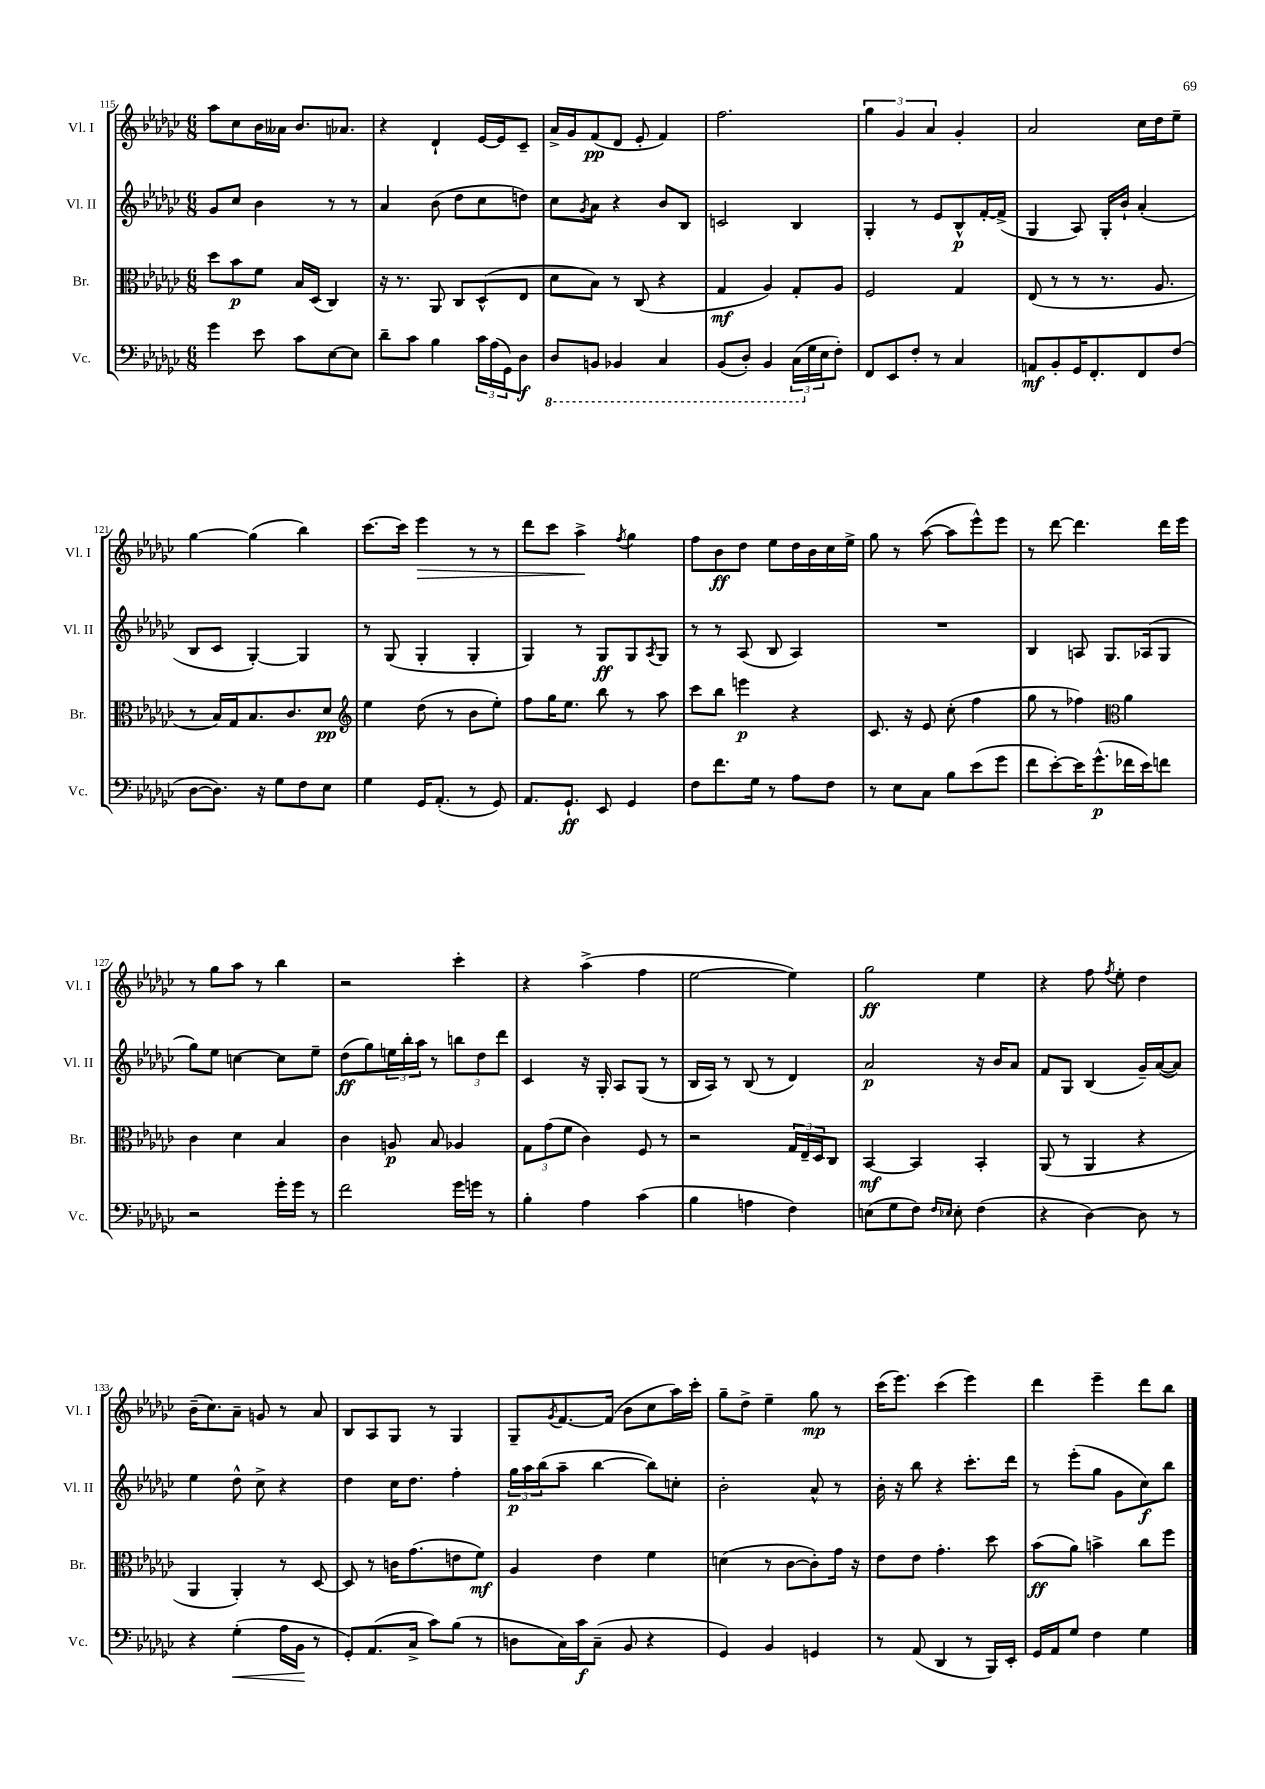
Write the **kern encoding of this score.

**kern	**dynam	**kern	**dynam	**kern	**dynam	**kern	**dynam
*part4	*part4	*part3	*part3	*part2	*part2	*part1	*part1
*staff4	*staff4	*staff3	*staff3	*staff2	*staff2	*staff1	*staff1
*I"Vc.	*	*I"Br.	*	*I"Vl. II	*	*I"Vl. I	*
*I'Vc.	*	*I'Br.	*	*I'Vl. II	*	*I'Vl. I	*
*clefF4	*	*clefC3	*	*clefG2	*	*clefG2	*
*k[b-e-a-d-g-c-]	*	*k[b-e-a-d-g-c-]	*	*k[b-e-a-d-g-c-]	*	*k[b-e-a-d-g-c-]	*
*M6/8	*	*M6/8	*	*M6/8	*	*M6/8	*
=115	=115	=115	=115	=115	=115	=115	=115
4g-\	.	8dd-\L	.	8g-/L	.	8aa-\L	.
.	.	8b-\	p	8cc-/J	.	8cc-\	.
8e-\	.	8f\J	.	4b-\	.	16b-\L	.
.	.	.	.	.	.	16a--X\JJ	.
8c-\L	.	16B-/LL	.	.	.	8.b-/L	.
.	.	(16D-/JJ	.	.	.	.	.
[8E-\	.	4C-/)	.	8r	.	.	.
.	.	.	.	.	.	8.a-X/J	.
8E-\J]	.	.	.	8r	.	.	.
=116	=116	=116	=116	=116	=116	=116	=116
8d-~\L	.	16r	.	4a-/	.	4r	.
.	.	8.r	.	.	.	.	.
8c-\J	.	.	.	.	.	.	.
4B-\	.	8AA-/	.	(8b-\	.	4d-`/	.
.	.	8C-/L	.	8dd-\L	.	.	.
24c-\LL	.	(8D-^^/	.	8cc-\	.	[16e-/LL	.
(24A-\	.	.	.	.	.	.	.
.	.	.	.	.	.	16e-/J]	.
24GG-\J)	.	.	.	.	.	.	.
8D-\J	f	8E-/J	.	8ddn\J)	.	8c-~/J	.
=117	=117	=117	=117	=117	=117	=117	=117
*8ba	*	*	*	*	*	*	*
8DD-/L	.	8d-\L	.	8cc-\L	.	16a-^/LL	.
.	.	.	.	.	.	16g-/J	.
.	.	.	.	8qg-/	.	.	.
8BBBn/J	.	8B-\J)	.	8a-\J	.	(8f/	pp
4BBB-X/	.	8r	.	4r	.	8d-/J	.
.	.	(8C-/	.	.	.	8e-'/	.
4CC-/	.	4r	.	8b-/L	.	4f/)	.
.	.	.	.	8B-/J	.	.	.
=118	=118	=118	=118	=118	=118	=118	=118
(8BBB-/L	.	4G-/	mf	2cn/	.	2.ff\	.
8DD-'/J)	.	.	.	.	.	.	.
4BBB-/	.	4A-/)	.	.	.	.	.
(24CC-\LL	.	8G-'/L	.	4B-/	.	.	.
*X8ba	*	*	*	*	*	*	*
24G-\	.	.	.	.	.	.	.
24E-\J	.	.	.	.	.	.	.
8F'\J)	.	8A-/J	.	.	.	.	.
=119	=119	=119	=119	=119	=119	=119	=119
8FF/L	.	2F/	.	4G-'/	.	6gg-\	.
8EE-/	.	.	.	.	.	.	.
.	.	.	.	.	.	6g-/	.
8F'/J	.	.	.	8r	.	.	.
.	.	.	.	.	.	6a-/	.
8r	.	.	.	8e-/L	.	.	.
4C-/	.	4G-/	.	8B-^^/	p	4g-'/	.
.	.	.	.	[16f'/L	.	.	.
.	.	.	.	(16f^/JJ]	.	.	.
=120	=120	=120	=120	=120	=120	=120	=120
8AAn/L	mf	(8E-/	.	4G-/	.	2a-/	.
8BB-'/	.	8r	.	.	.	.	.
16GG-/K	.	8r	.	8A-/)	.	.	.
8.FF'/	.	.	.	.	.	.	.
.	.	8.r	.	16G-'/LL	.	.	.
.	.	.	.	16b-`/JJ	.	.	.
8FF/	.	.	.	(4a-'/	.	16cc-\LL	.
.	.	8.A-/	.	.	.	16dd-\J	.
(8F/J	.	.	.	.	.	8ee-~\J	.
!!LO:LB:g=z
=121	=121	=121	=121	=121	=121	=121	=121
[8D-\L	.	8r	.	8B-/L	.	[4gg-\	.
8.D-\J])	.	16B-/LL)	.	8c-/J	.	.	.
.	.	16G-/J	.	.	.	.	.
.	.	8.B-/	.	[4G-'/)	.	(4gg-\]	.
16r	.	.	.	.	.	.	.
8G-\L	.	.	.	.	.	.	.
.	.	8.c-/	.	.	.	.	.
8F\	.	.	.	4G-/]	.	4bb-\)	.
8E-\J	.	8d-/J	pp	.	.	.	.
=122	=122	=122	=122	=122	=122	=122	=122
*	*	*clefG2	*	*	*	*	*
4G-\	.	4ee-\	.	8r	.	[8.ccc-\L	.
.	.	.	.	(8G-/	.	.	.
.	.	.	.	.	.	16ccc-\Jk]	.
!	!	!	!	!	!	!	!LO:HP:b
16GG-/KL	.	(8dd-\	.	4G-'/	.	4eee-\	>
(8.AA-'/J	.	.	.	.	.	.	.
.	.	8r	.	.	.	.	.
8r	.	8b-\L	.	4G-'/	.	8r	.
8GG-/)	.	8ee-'\J)	.	.	.	8r	.
=123	=123	=123	=123	=123	=123	=123	=123
8.AA-/L	.	8ff\L	.	4G-/)	.	8ddd-\L	.
.	.	16gg-\K	.	.	.	8ccc-\J	.
8.GG-`/J	ff	8.ee-\J	.	.	.	.	.
.	.	.	.	8r	.	4aa-^\	.
8EE-/	.	8bb-\	.	8G-/L	ff	.	.
.	.	.	.	.	.	8qff/	.
4GG-/	.	8r	.	8G-/	.	4gg-\	]
.	.	.	.	8qA-/	.	.	.
.	.	8aa-\	.	8G-/J	.	.	.
=124	=124	=124	=124	=124	=124	=124	=124
8F\L	.	8ccc-\L	.	8r	.	8ff\L	.
8.f\	.	8bb-\J	.	8r	.	8b-\	ff
.	.	4eeen\	p	(8A-/	.	8dd-\J	.
16G-\Jk	.	.	.	.	.	.	.
8r	.	.	.	8B-/	.	8ee-\L	.
8A-\L	.	4r	.	4A-/)	.	16dd-\L	.
.	.	.	.	.	.	16b-\	.
8F\J	.	.	.	.	.	16cc-\	.
.	.	.	.	.	.	16ee-^\JJ	.
=125	=125	=125	=125	=125	=125	=125	=125
8r	.	8.c-/	.	2.r	.	8gg-\	.
8E-\L	.	.	.	.	.	8r	.
.	.	16r	.	.	.	.	.
8C-\J	.	8e-/	.	.	.	([8aa-\	.
8B-\L	.	(8cc-'\	.	.	.	8aa-\L]	.
(8e-\	.	4ff\	.	.	.	8eee-^^\)	.
8g-\J	.	.	.	.	.	8eee-\J	.
=126	=126	=126	=126	=126	=126	=126	=126
8f\L	.	8gg-\	.	4B-/	.	8r	.
[8e-'\)	.	8r	.	.	.	[8ddd-\	.
16e-\K]	.	4ff-X\)	.	8An/	.	4.ddd-\]	.
(8.g-^^\	p	.	.	.	.	.	.
.	.	.	.	8.G-/L	.	.	.
*	*	*clefC3	*	*	*	*	*
16f-X\L	.	4a-\	.	.	.	.	.
16e-\J)	.	.	.	(16A-X/k	.	.	.
8fn\J	.	.	.	8G-/J	.	16ddd-\LL	.
.	.	.	.	.	.	16eee-\JJ	.
!!LO:LB:g=z
=127	=127	=127	=127	=127	=127	=127	=127
2r	.	4c-\	.	8gg-\L)	.	8r	.
.	.	.	.	8ee-\J	.	8gg-\L	.
.	.	4d-\	.	[4ccn\	.	8aa-\J	.
.	.	.	.	.	.	8r	.
16g-'\LL	.	4B-/	.	8cc\L]	.	4bb-\	.
16g-\JJ	.	.	.	.	.	.	.
8r	.	.	.	8ee-~\J	.	.	.
=128	=128	=128	=128	=128	=128	=128	=128
2f\	.	4c-\	.	(8dd-\L	ff	2r	.
.	.	.	.	8gg-\)	.	.	.
.	.	8An/	p	24een\L	.	.	.
.	.	.	.	24bb-'\	.	.	.
.	.	.	.	24aa-\JJ	.	.	.
.	.	8B-/	.	8r	.	.	.
16g-\LL	.	4A-X/	.	12bbn\L	.	4ccc-'\	.
16gn\JJ	.	.	.	.	.	.	.
.	.	.	.	12dd-\	.	.	.
8r	.	.	.	.	.	.	.
.	.	.	.	12ddd-\J	.	.	.
=129	=129	=129	=129	=129	=129	=129	=129
4B-'\	.	12G-\L	.	4c-/	.	4r	.
.	.	(12g-\	.	.	.	.	.
.	.	12f\J	.	.	.	.	.
4A-\	.	4c-\)	.	16r	.	(4aa-^\	.
.	.	.	.	16G-'/	.	.	.
.	.	.	.	8A-/L	.	.	.
(4c-\	.	8F/	.	(8G-/J	.	4ff\	.
.	.	8r	.	8r	.	.	.
=130	=130	=130	=130	=130	=130	=130	=130
4B-\	.	2r	.	16B-/LL	.	[2ee-\	.
.	.	.	.	16A-/JJ)	.	.	.
.	.	.	.	8r	.	.	.
4An\	.	.	.	(8B-/	.	.	.
.	.	.	.	8r	.	.	.
4F\)	.	24G-/LL	.	4d-/)	.	4ee-\])	.
.	.	24E-~/	.	.	.	.	.
.	.	24D-/J	.	.	.	.	.
.	.	8C-/J	.	.	.	.	.
=131	=131	=131	=131	=131	=131	=131	=131
(8En\L	.	[4BB-/	mf	2a-/	p	2gg-\	ff
8G-\	.	.	.	.	.	.	.
8F\J)	.	4BB-/]	.	.	.	.	.
16qqF/LL	.	.	.	.	.	.	.
16qqE-X/JJ	.	.	.	.	.	.	.
8E-'\	.	.	.	.	.	.	.
(4F\	.	4BB-'/	.	16r	.	4ee-\	.
.	.	.	.	16b-/KL	.	.	.
.	.	.	.	8a-/J	.	.	.
=132	=132	=132	=132	=132	=132	=132	=132
4r	.	(8AA-/	.	8f/L	.	4r	.
.	.	8r	.	8G-/J	.	.	.
[4D-\)	.	4AA-/	.	(4B-/	.	8ff\	.
.	.	.	.	.	.	8qff/	.
.	.	.	.	.	.	8ee-'\	.
8D-\]	.	4r	.	16g-~/LL)	.	4dd-\	.
.	.	.	.	([16a-/J	.	.	.
8r	.	.	.	8a-/J])	.	.	.
!!LO:LB:g=z
=133	=133	=133	=133	=133	=133	=133	=133
4r	.	4AA-/	.	4ee-\	.	(16b-~\KL	.
.	.	.	.	.	.	8.cc-\)	.
!	!LO:HP:b	!	!	!	!	!	!
(4G-'\	<	4AA-'/)	.	8dd-^^\	.	8a-~\J	.
.	.	.	.	8cc-^\	.	8gn/	.
16A-\LL	.	8r	.	4r	.	8r	.
16BB-\JJ	.	.	.	.	.	.	.
8r	[	[8D-/	.	.	.	8a-/	.
=134	=134	=134	=134	=134	=134	=134	=134
8GG-'/L)	.	8D-/]	.	4dd-\	.	8B-/L	.
(8.AA-/	.	8r	.	.	.	8A-/	.
.	.	16cn\KL	.	16cc-\KL	.	8G-/J	.
16C-^/Jk	.	(8.g-\	.	8.dd-\J	.	.	.
8c-\L)	.	.	.	.	.	8r	.
(8B-\J	.	8en\	.	4ff'\	.	4G-/	.
8r	.	8f\J)	mf	.	.	.	.
=135	=135	=135	=135	=135	=135	=135	=135
8Dn\L	.	4A-/	.	24gg-\LL	p	8G-~/L	.
.	.	.	.	24aa-\	.	.	.
.	.	.	.	(24bb-\J	.	.	.
.	.	.	.	.	.	8qg-/	.
16C-\L)	.	.	.	8aa-~\J	.	[8.f/	.
16c-\J	f	.	.	.	.	.	.
(8C-~\J	.	4e-\	.	[4bb-\	.	.	.
.	.	.	.	.	.	(16f/Jk]	.
8BB-/	.	.	.	.	.	8b-\L	.
4r	.	4f\	.	8bb-\L])	.	8cc-\	.
.	.	.	.	8ccn'\J	.	16aa-\L)	.
.	.	.	.	.	.	16ccc-'\JJ	.
=136	=136	=136	=136	=136	=136	=136	=136
4GG-/)	.	(4dn\	.	2b-'\	.	8gg-~\L	.
.	.	.	.	.	.	8dd-^\J	.
4BB-/	.	8r	.	.	.	4ee-~\	.
.	.	[8c-\L	.	.	.	.	.
4GGn/	.	8c-'\])	.	8a-^^/	.	8gg-\	mp
.	.	16g-\Jk	.	8r	.	8r	.
.	.	16r	.	.	.	.	.
=137	=137	=137	=137	=137	=137	=137	=137
8r	.	8e-\L	.	16b-'\	.	(16ccc-\KL	.
.	.	.	.	16r	.	8.eee-\J)	.
(8AA-/	.	8e-\J	.	8bb-\	.	.	.
4DD-/	.	4.g-'\	.	4r	.	(4ccc-\	.
8r	.	.	.	8.ccc-'\L	.	4eee-\)	.
16BBB-/LL)	.	8dd-\	.	.	.	.	.
16EE-'/JJ	.	.	.	16ddd-\Jk	.	.	.
=138	=138	=138	=138	=138	=138	=138	=138
16GG-/LL	.	(8b-\L	ff	8r	.	4ddd-\	.
16AA-/J	.	.	.	.	.	.	.
8G-/J	.	8a-\J)	.	(8eee-'\L	.	.	.
4F\	.	4bn^\	.	8gg-\J	.	4eee-~\	.
.	.	.	.	8g-\L	.	.	.
4G-\	.	8cc-\L	.	8cc-\)	f	8ddd-\L	.
.	.	8ff\J	.	8bb-\J	.	8bb-\J	.
==	==	==	==	==	==	==	==
*-	*-	*-	*-	*-	*-	*-	*-
